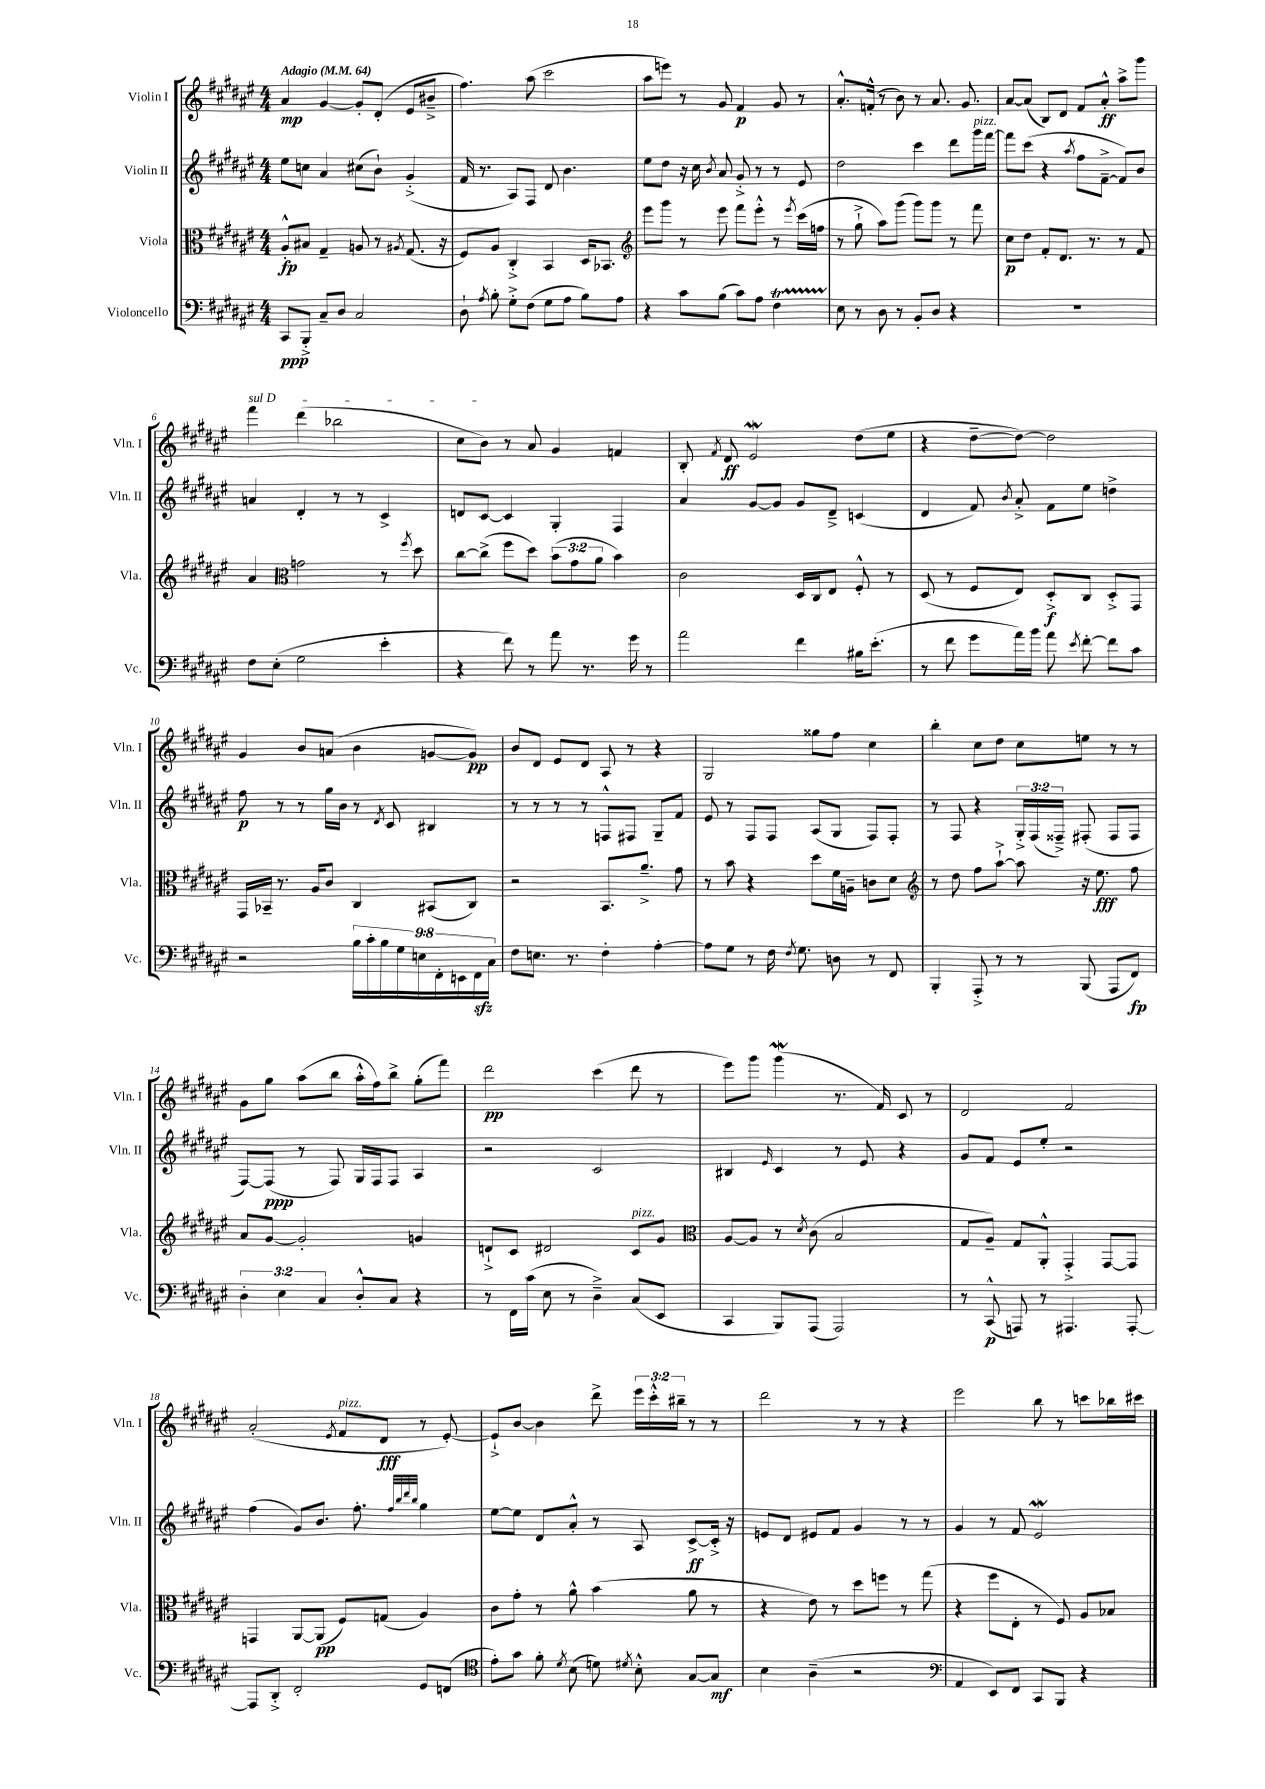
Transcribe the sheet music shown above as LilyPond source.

<<
\new StaffGroup <<
\new Staff = "s0" \with { instrumentName = "Violin I" shortInstrumentName = "Vln. I" } {
    \clef treble \key fis \major \numericTimeSignature \time 4/4 \override Staff.TupletNumber.text = #tuplet-number::calc-fraction-text \tempo "Adagio" 4 = 64
    \autoBeamOff ais'4\mp gis'4~ gis'8[-. dis'8]-.( eis'8[ bis'8]---> |
    fis''4.) ais''8( cis'''2 |
    ais''8[ e'''8]) r8 gis'8 fis'4\p gis'8 r8 |
    ais'8.[-.-^ f'16]-.-^( r8 b'8) r8 ais'8. gis'8. |
    ais'8[~ ais'8]( b8[) dis'8] fis'8[ ais'8]-.-^\ff ais''8[-> gis'''8] |
    \once \override TextSpanner.bound-details.left.text = \markup { \italic "sul D" } fis'''4\startTextSpan dis'''4( bes''2 |
    cis''8[ b'8]\stopTextSpan) r8 ais'8 gis'4 f'4 |
    b8-. \acciaccatura { fis'8 } dis'8\ff eis'2\mordent dis''8[( eis''8] |
    r4 dis''8[~-- dis''8]~) dis''2 |
    gis'4 b'8[ a'8]( b'4 g'8[~ g'8]\pp) |
    b'8[ dis'8] eis'8[ dis'8] ais8 r8 r4 |
    gis2 gisis''8[ fis''8] cis''4 |
    b''4-. cis''8[ dis''8] cis''8[ e''8] r8 r8 |
    gis'8[ gis''8] ais''8[( b''8] ais''16[-.-^ fis''16) b''8]-> gis''8[-.( fis'''8]) |
    dis'''2\pp cis'''4( dis'''8 r8 |
    eis'''8[) gis'''8] gis'''4\mordent( r8. fis'16) cis'8 r8 |
    dis'2 fis'2 |
    ais'2-.( \acciaccatura { eis'8 } fis'8[^\markup { \italic "pizz." } dis'8]\fff r8 eis'8~-.) |
    eis'8[-!-> b'8]~ b'4 dis'''8-> \tuplet 3/2 { eis'''16[ cis'''16-.-^ bis''16]-- } r8 r8 |
    dis'''2 r8 r8 r4 |
    eis'''2 b''8 r8 c'''8[ bes''16 cis'''16] \bar "|." |
}
\new Staff = "s1" \with { instrumentName = "Violin II" shortInstrumentName = "Vln. II" } {
    \clef treble \key fis \major \numericTimeSignature \time 4/4 \override Staff.TupletNumber.text = #tuplet-number::calc-fraction-text
    \autoBeamOff eis''8[ c''8] ais'4 cis''8[( b'8]-!) gis'4-.->( |
    fis'16 r8. ais8[) fis8] dis'8 b'4. |
    eis''8[ dis''8] r16 cis''16 \acciaccatura { b'8 } ais'8 gis'8-.-> r8 r8 eis'8 |
    dis''2 cis'''4 dis'''8[ gis'''16^\markup { \italic "pizz." } fis'''16]~ |
    fis'''8[ cis'''8]( r4 \acciaccatura { ais''8 } fis''8[ fis'8]~---> fis'8[) b'8] |
    a'4 dis'4-. r8 r8 cis'4-> |
    d'8[ cis'8]~ cis'4 gis4-. fis4 |
    ais'4 gis'8[~ gis'8] gis'8[ dis'8]---> c'4( |
    dis'4 fis'8) \acciaccatura { b'8 } ais'8-.-> fis'8[ eis''8] d''4-> |
    fis''8\p r8 r8 gis''16[ b'16] r8 \acciaccatura { dis'8 } cis'8 bis4 |
    r8 r8 r8 r8 f8[-^ fis8] gis8[-- fis'8] |
    eis'8 r8 fis8[ fis8] ais8[( gis8] fis8[) fis8]-. |
    r8 fis8 r4 \tuplet 3/2 { gis16[-.-> fis16( fisis16]--->) } fis8-.( fis8[ fis8] |
    fis8[~) fis8]\ppp( r8 fis8) gis16[ fis16 fis8] ais4 |
    r2 cis'2 |
    bis4 \grace { eis'16 } cis'4 r8 eis'8 r4 |
    gis'8[ fis'8] eis'8[ eis''8]-. r2 |
    fis''4( gis'8[) b'8.] fis''8.-. \grace { fis''32[ b''32 dis'''32 b''32] } gis''4 |
    eis''8[~ eis''8] dis'8[ ais'8]-.-^ r8 ais8 cis'8[~->\ff cis'16]-.-> r16 |
    e'8[ dis'8] eis'8[ fis'8] gis'4 r8 r8 |
    gis'4 r8 fis'8 eis'2\mordent \bar "|." |
}
\new Staff = "s2" \with { instrumentName = "Viola" shortInstrumentName = "Vla." } {
    \clef alto \key fis \major \numericTimeSignature \time 4/4 \override Staff.TupletNumber.text = #tuplet-number::calc-fraction-text
    \autoBeamOff ais8[-.-^\fp bis8] gis4-- a8 r8 \acciaccatura { ais8 } gis8.( r16 |
    fis8[) ais8] cis4-.-> b,4 dis16[ bes,8.] |
    \clef treble eis'''8[ gis'''8] r8 eis'''8 fis'''8[ eis'''8]-.-^ r8 \acciaccatura { eis'''8 } cis'''16[( f''16] |
    r8 gis''8-!-> ais''8[) gis'''8]( gis'''8[) gis'''8] r8 fis'''8 |
    cis''8[\p dis''8] fis'8[-. dis'8.] r8. r8 fis'8 |
    ais'4 \clef alto g'2 r8 \acciaccatura { fis''8 } dis''8 |
    cis''8[~ cis''8]->( fis''8[ dis''8]) \tuplet 3/2 { b'8[( gis'8 ais'8] } b'4) |
    cis'2 dis16[ cis16 eis8] fis8-.-^ r8 |
    dis8( r8 fis8[ eis8]) dis8[-.->\f cis8] dis8[-.-> gis,8] |
    gis,16[ bes,16]-- r8. ais16[ cis'8] cis4 bis,8[( cis8]) |
    r2 b,8.[ ais'8.]---> gis'8 |
    r8 b'8 r4 dis''8[ fis'16 a16]-- c'8[ dis'8] |
    \clef treble r8 dis''8 fis''8[ ais''8]~-!-> ais''8 r16 eis''8.\fff fis''8 |
    ais'8[ gis'8]~ gis'2-. g'4 |
    d'8[-!-> cis'8] dis'2 cis'8[^\markup { \italic "pizz." } gis'8] |
    \clef alto ais8[~ ais8] r8 \acciaccatura { dis'8 } cis'8( b2 |
    gis8[ ais8]--) gis8[ ais,8]-.-^ gis,4-.-> gis,8[~ gis,8] |
    g,4 ais,8[~ ais,8]\pp( fis8[) g8]( ais4) |
    cis'8[ gis'8]-. r8 ais'8-^ b'4( ais'8 r8 |
    r4 eis'8) r8 dis''8[ f''8] r8 gis''8( |
    r4 fis''8[ eis8]-. r8 fis8) ais8[ bes8] \bar "|." |
}
\new Staff = "s3" \with { instrumentName = "Violoncello" shortInstrumentName = "Vc." } {
    \clef bass \key fis \major \numericTimeSignature \time 4/4 \override Staff.TupletNumber.text = #tuplet-number::calc-fraction-text
    \autoBeamOff cis,8[\ppp b,,8]-.-> cis8[-- dis8] cis2 |
    dis8-! \acciaccatura { ais8 } b8-. gis8[-.-> fis8]( gis8[ ais8] b8[) ais8] |
    r4 cis'8[ b8]( cis'8[) ais8] fis4\startTrillSpan |
    eis8\stopTrillSpan r8 dis8 r8 b,8[-. dis8] r4 |
    R1 |
    fis8[ eis8]-.( gis2 eis'4-. |
    r4 fis'8) r8 ais'8 r8. gis'16 r8 |
    ais'2 fis'4 bis16[ eis'8.]-.( |
    r8 fis'8 gis'8[ ais'16) b'16] ais'8 \acciaccatura { eis'8 } fis'8~-. fis'8[ cis'8] |
    r2 \tuplet 9/8 { b16[ cis'16-. b16 gis16 e16 fis,16-. e,16 fis,16\sfz cis16] } |
    fis8[ e8.] r8. fis4-. ais4~-. |
    ais8[ gis8] r8 fis16 \acciaccatura { fis8 } gis8. d8 r8 fis,8 |
    b,,4-. ais,,8-.-> r8 r8 b,,8( ais,,8[ fis,8]\fp) |
    \tuplet 3/2 { dis4-. eis4 cis4 } dis8[-.-^ cis8] r4 |
    r8 fis,16[ cis'16]( eis8 r8 dis4--->) cis8[( eis,8] |
    cis,4 b,,8[) ais,,8]( ais,,2) |
    r8 cis,8-^\p( a,,8) r8 ais,,4. ais,,8~-. |
    ais,,8[ dis,8]-.-> fis,2-. gis,8[ f,8]( |
    \clef tenor eis'8[-.) gis'8] fis'8-. \acciaccatura { dis'8 } b8( d'8) \acciaccatura { dis'8 } b8-.-^ gis8[~ gis8]\mf |
    b4 ais4--( r2 |
    \clef bass ais,4 eis,8[) fis,8] cis,8[ b,,8] r4 \bar "|." |
}
>>
>>
